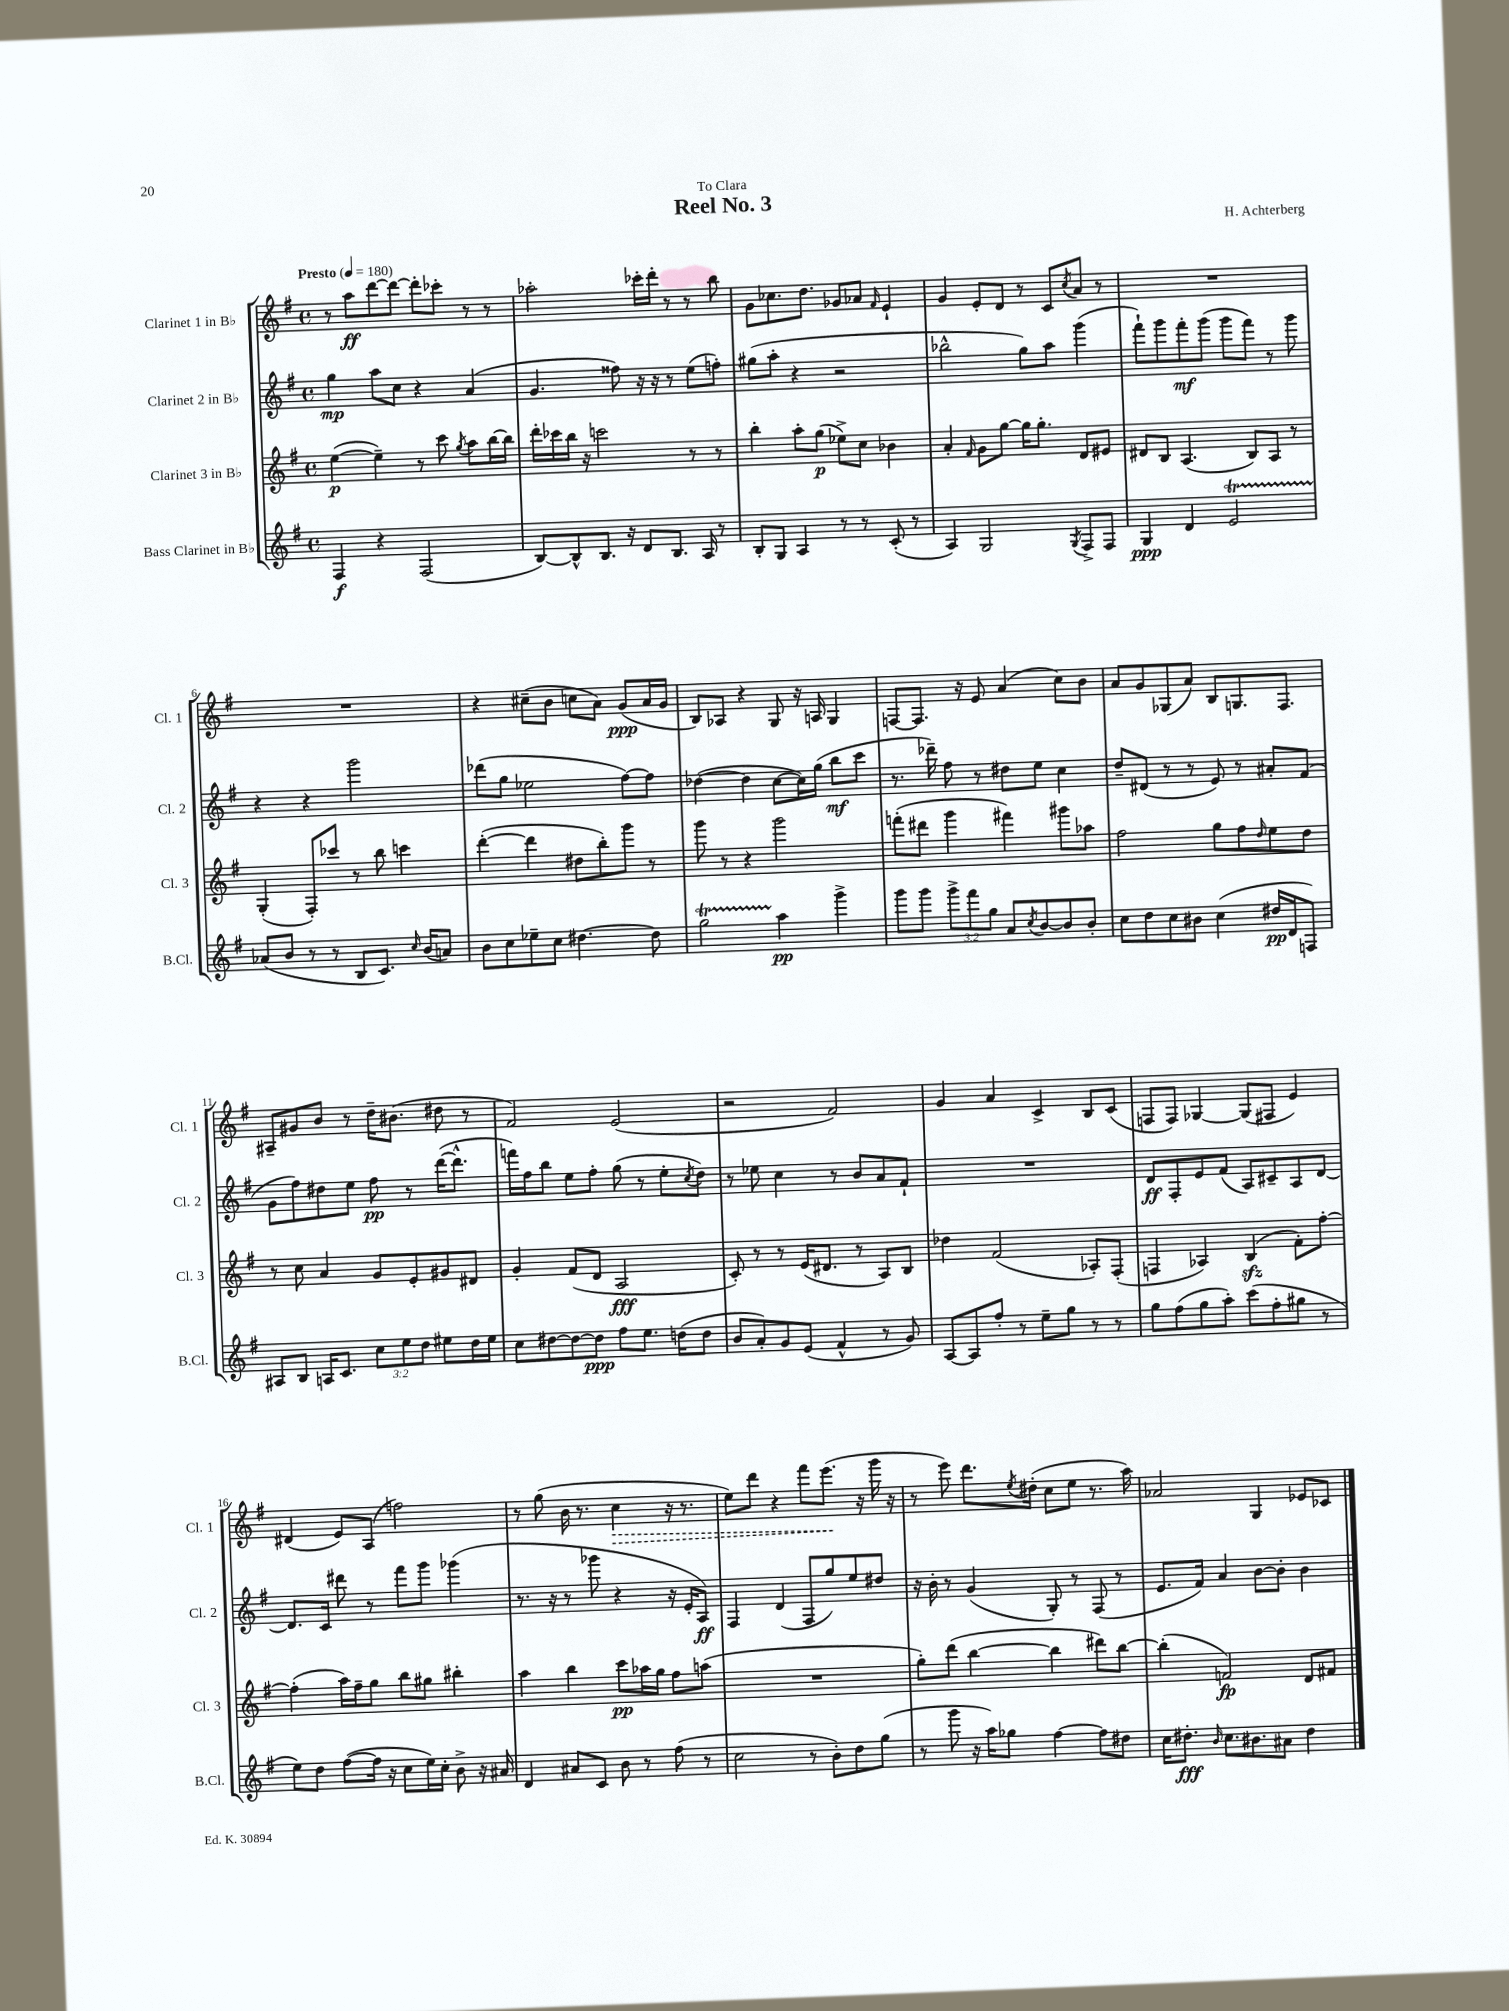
\header { title = "Reel No. 3" composer = "H. Achterberg" dedication = "To Clara" }
<<
\new StaffGroup <<
\new Staff = "s0" \with { instrumentName = "Clarinet 1 in Bb" shortInstrumentName = "Cl. 1" } {
    \clef treble \key g \major \defaultTimeSignature \time 4/4 \tempo "Presto" 4 = 180
    r8 a''8\ff d'''8~ d'''8~ d'''8-. ces'''8-. r8 r8 |
    aes''2-. ces'''16-. d'''16-. r8 r8 b''8 |
    g'8 ces''8. d''8. ges'8 aes'8 \grace { fis'16 } e'4-! |
    g'4 e'8-. d'8 r8 c'8 \acciaccatura { c''8 } a'8 r8 |
    R1 |
    R1 |
    r4 cis''8--( b'8 c''8 a'8) g'8\ppp( a'16 g'16 |
    b8) aes8 r4 g8 r16 a16 g4 |
    f8~ f8. r16 e'8 a'4( c''8) b'8 |
    a'8 g'8 ges8( a'8) b8 g8. fis8. |
    ais8-- gis'8 b'8 r8 d''16-- bis'8.( dis''8 r8 |
    fis'2) e'2( |
    r2 fis'2) |
    g'4 a'4 c'4-> b8 c'8( |
    f8 f8) ges4~ ges8( fis8 e'4) |
    dis'4( e'8) a8( f''2) |
    r8 g''8( b'16 r8. \once \override Hairpin.style = #'dashed-line c''4\> r16 r8. |
    e''8) d'''8 r4 fis'''8 e'''8.\!( r16 g'''16 r16 |
    r8 e'''8) d'''8. \acciaccatura { e''8 } dis''16-.( c''8 e''8 r8. a''16) |
    aes'2 g4 ees'8 ces'8 \bar "|." |
}
\new Staff = "s1" \with { instrumentName = "Clarinet 2 in Bb" shortInstrumentName = "Cl. 2" } {
    \clef treble \key g \major \defaultTimeSignature \time 4/4
    g''4\mp a''8 c''8 r4 a'4( |
    g'4. fisis''8) r16 r16 r8 e''8( f''8-.) |
    gis''8( a''8-. r4 r2 |
    bes''2-^ g''8) a''8 g'''4( |
    fis'''8-!) g'''8 fis'''8-.\mf g'''8( g'''8 fis'''8) r8 g'''8 |
    r4 r4 g'''2 |
    des'''8( g''8 ees''2 fis''8~) fis''8 |
    des''4~( des''4 c''8~ c''16) g''16( b''8\mf c'''8 |
    r8. des'''16--) fis''8 r8 dis''8 e''8 c''4 |
    d''8-- dis'8( r8 r8 e'8) r8 ais'8-. fis'8( |
    g'8 fis''8) dis''8 e''8 fis''8\pp r8 d'''16~( d'''8.-^ |
    f'''16) fis''16 b''8 e''8 fis''8-. g''8( r8 e''8-. \acciaccatura { c''8 } d''8) |
    r8 ees''8 c''4 r8 b'8 a'8 fis'8-! |
    R1 |
    d'8\ff fis8-. e'8 fis'8( a8) cis'8-- a8 d'8~ |
    d'8. c'16 dis'''8 r8 fis'''8 g'''8 ges'''4( |
    r8. r16 r8 ges'''8 r4 r16 e'16-. a8\ff) |
    fis4 d'4( fis8 g''8) e''8 dis''8 |
    r16 b'16-. r8 g'4( g8-.) r8 fis8( r8 |
    e'8. fis'16) a'4 b'8~ b'8-. b'4 \bar "|." |
}
\new Staff = "s2" \with { instrumentName = "Clarinet 3 in Bb" shortInstrumentName = "Cl. 3" } {
    \clef treble \key g \major \defaultTimeSignature \time 4/4
    e''4~\p( e''4--) r8 c'''8 \acciaccatura { g''8 } a''8 b''16~ b''16 |
    d'''16-. ces'''16 b''16 r16 c'''2 r8 r8 |
    b''4-. a''8-. g''8\p( ees''8->) c''8 bes'4 |
    a'4-. \grace { fis'16 } g'8 g''8~ g''16 g''8.-. d'8 eis'8 |
    dis'8 b8 a4.( b8) a8 r8 |
    g4-.( fis8-.) ces'''8 r8 b''8 c'''4 |
    d'''4~-.( d'''4 dis''8 b''8-.) g'''8 r8 |
    g'''8 r8 r4 g'''2 |
    f'''8-.( dis'''8 g'''4 fis'''4) gis'''8 aes''8 |
    fis''2 g''8 fis''8 \grace { d''16 } e''8 d''8 |
    r8 c''8 a'4 g'8 e'8-. gis'8 dis'8 |
    g'4-. fis'8( d'8 a2\fff |
    c'8-.) r8 r8 e'16( dis'8. r8 a8) b8 |
    des''4 fis'2( aes8-.) fis8-.( |
    f4 aes4) b4\sfz( fis'8-.) fis''8~-. |
    fis''4-.( a''16) fis''16-- g''8 b''8 gis''8 bis''4-. |
    a''4 b''4 c'''8\pp aes''16 g''16 fis''8 a''8( |
    R1 |
    g''8-.) d'''8( b''4~ b''4 dis'''8) b''8~ |
    b''4-.( f'2\fp) d'8 fis'8 \bar "|." |
}
\new Staff = "s3" \with { instrumentName = "Bass Clarinet in Bb" shortInstrumentName = "B.Cl." } {
    \clef treble \key g \major \defaultTimeSignature \time 4/4 \override Staff.TupletNumber.text = #tuplet-number::calc-fraction-text
    fis4\f r4 fis2( |
    b8~) b8-^ b8. r16 d'8 b8. a16 r8 |
    b8-. g8 a4 r8 r8 c'8-.( r8 |
    a4) g2 \acciaccatura { g8 } fis8-> fis8 |
    g4\ppp d'4 e'2\startTrillSpan |
    aes'8\stopTrillSpan( b'8 r8 r8 b8 c'8.) \grace { c''16 } b'16( a'8) |
    b'8 c''8 ees''8-- c''8 dis''4.~ dis''8 |
    g''2\startTrillSpan a''4\stopTrillSpan\pp g'''4-> |
    g'''8 g'''8 \tuplet 3/2 { g'''8-> fis'''8 g''8 } a'8 \acciaccatura { c''8 } b'8~ b'8 b'8-. |
    c''8 d''8 c''8 bis'8 c''4( dis''16\pp d'16 f8) |
    ais8 b8 a16 c'8. \tuplet 3/2 { c''8 e''8 d''8 } eis''8 d''16 eis''16 |
    c''8 dis''8~ dis''8~ dis''8\ppp fis''8 e''8. d''16( d''8 |
    b'8 a'8-.) g'8 e'8( fis'4-^ r8 g'8) |
    a8~ a8 fis''8-. r8 e''8-- g''8 r8 r8 |
    g''8 fis''8( g''8 a''8-.) c'''8( fis''8-. gis''8 r8 |
    e''8) d''8 fis''8~( fis''16 r16 c''8 e''16) c''16-. b'8-> r16 ais'16 |
    d'4 ais'8 c'8 b'8 r8 fis''8( r8 |
    c''2 r8 b'8-.) d''8 g''8( |
    r8 g'''8 r16 a''16) ges''8 fis''4~ fis''8 dis''8 |
    c''16 dis''8.-.\fff \grace { b'16 } c''8. bis'8. ais'8 dis''4 \bar "|." |
}
>>
>>
